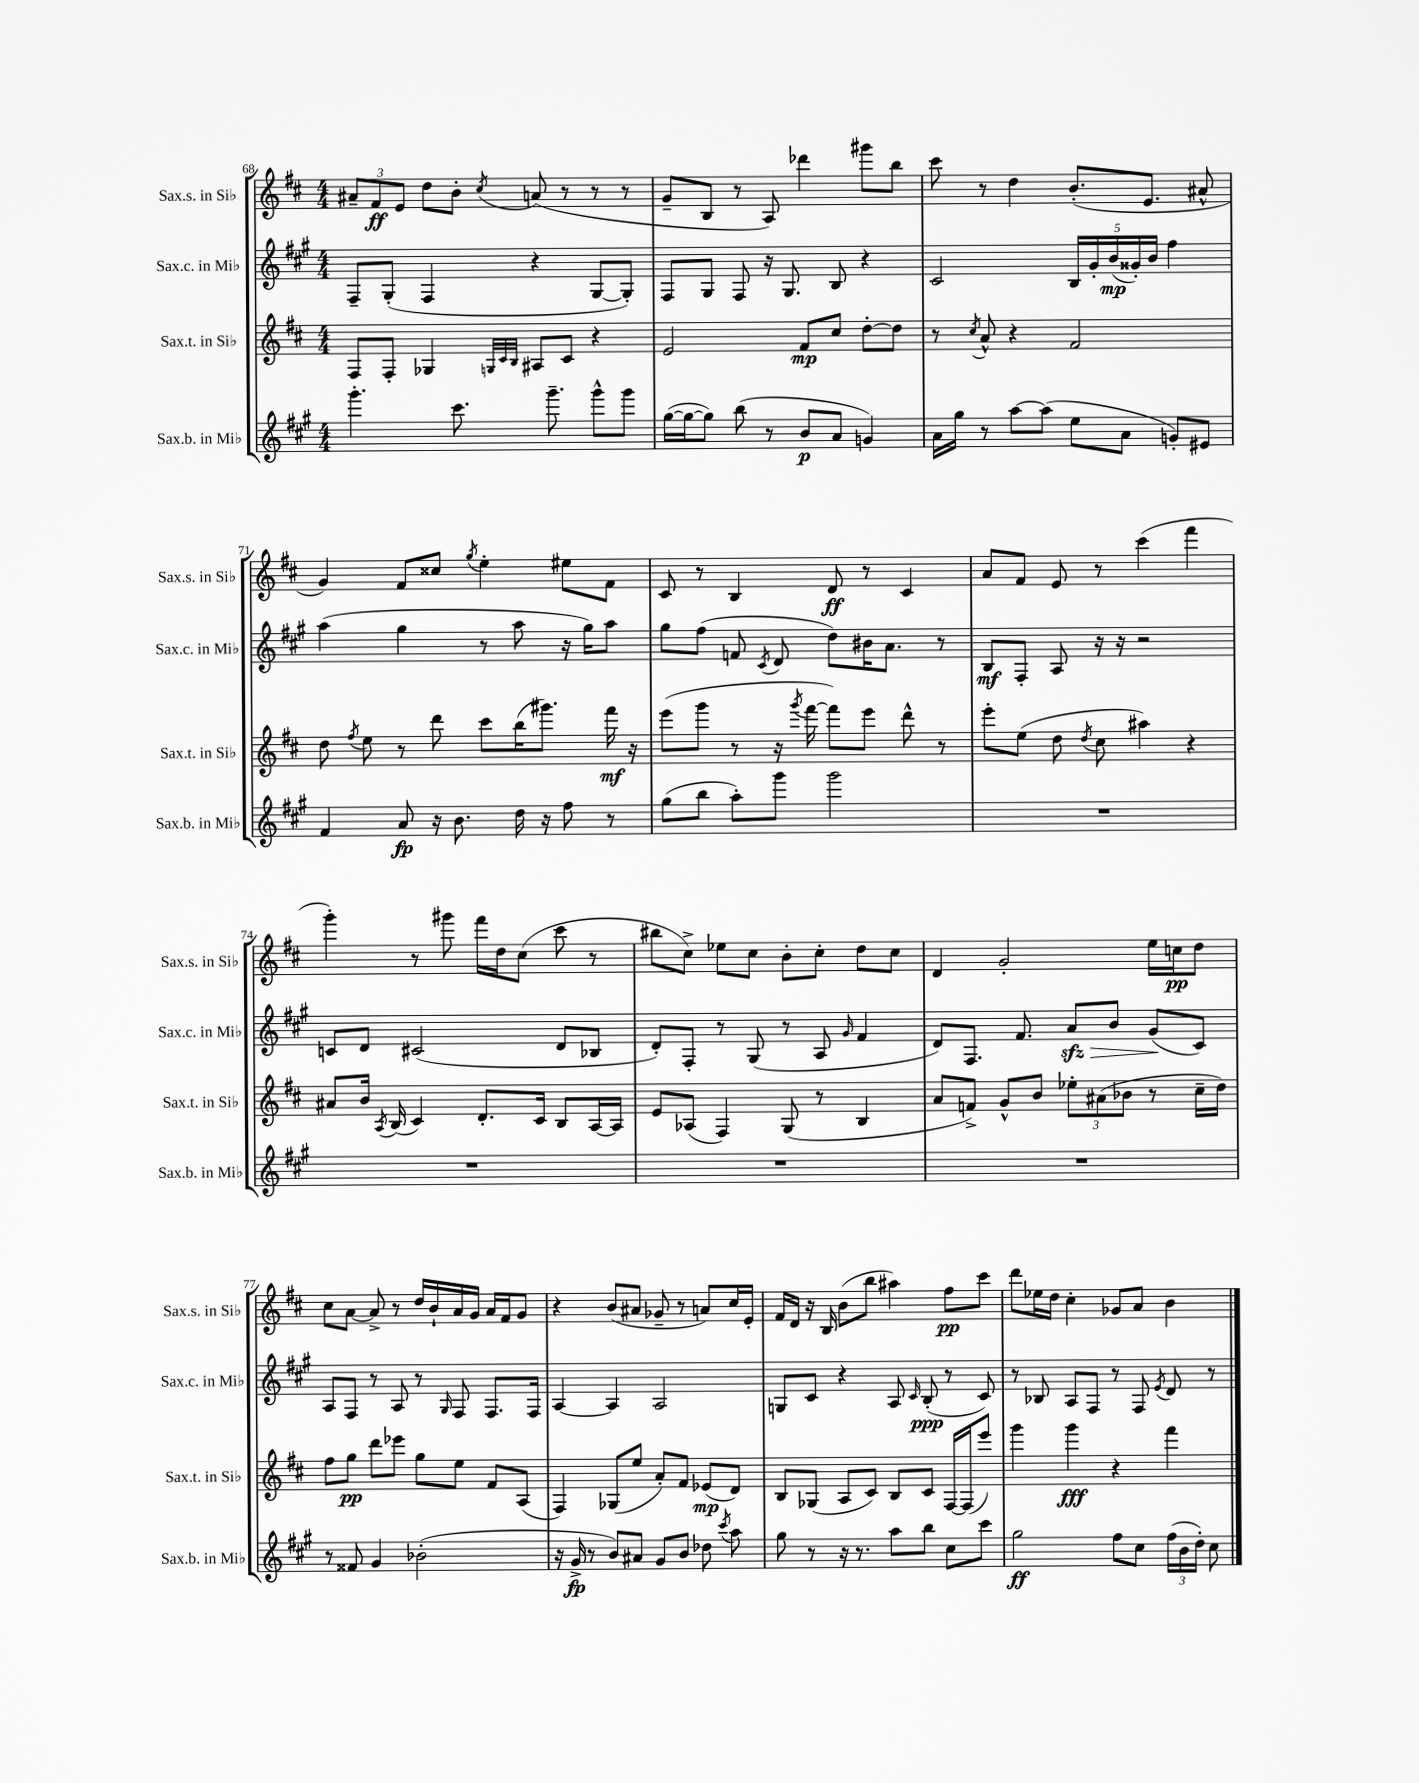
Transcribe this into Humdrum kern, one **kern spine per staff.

**kern	**dynam	**kern	**dynam	**kern	**dynam	**kern	**dynam
*part4	*part4	*part3	*part3	*part2	*part2	*part1	*part1
*staff4	*staff4	*staff3	*staff3	*staff2	*staff2	*staff1	*staff1
*I"Sax.b. in Mi♭	*	*I"Sax.t. in Si♭	*	*I"Sax.c. in Mi♭	*	*I"Sax.s. in Si♭	*
*I'Sax.b. in Mi♭	*	*I'Sax.t. in Si♭	*	*I'Sax.c. in Mi♭	*	*I'Sax.s. in Si♭	*
*clefG2	*	*clefG2	*	*clefG2	*	*clefG2	*
*k[f#c#g#]	*	*k[f#c#]	*	*k[f#c#g#]	*	*k[f#c#]	*
*M4/4	*	*M4/4	*	*M4/4	*	*M4/4	*
=68	=68	=68	=68	=68	=68	=68	=68
4.ggg#'\	.	8F#/L	.	8F#~/L	.	12a#X~/L	.
.	.	.	.	.	.	12f#/	ff
.	.	8F#'/J	.	(8G#'/J	.	.	.
.	.	.	.	.	.	12e/J	.
.	.	4G-X/	.	4F#/	.	8dd\L	.
8.ccc#\	.	.	.	.	.	8b'\J	.
.	.	32qqGn/LLL	.	.	.	.	.
.	.	32qqc#/	.	.	.	.	.
.	.	32qqB/JJJ	.	.	.	8qcc#/	.
.	.	8A#X/L	.	4r	.	(8an/	.
8.ggg#~\	.	.	.	.	.	.	.
.	.	8c#/J	.	.	.	8r	.
8ggg#^^\L	.	4r	.	[8G#/L	.	8r	.
8ggg#\J	.	.	.	8G#'/J])	.	8r	.
=69	=69	=69	=69	=69	=69	=69	=69
([16gg#\LL	.	2e/	.	8F#/L	.	8g~/L	.
16gg#\J_	.	.	.	.	.	.	.
8gg#\J])	.	.	.	8G#/J	.	8B/J	.
(8bb\	.	.	.	8F#/	.	8r	.
8r	.	.	.	16r	.	8A/)	.
.	.	.	.	8.G#/	.	.	.
8b/L	p	8f#/L	mp	.	.	4ddd-X\	.
8a/J	.	8cc#/J	.	8B/	.	.	.
4gn/)	.	[8dd'\L	.	4r	.	8ggg#X\L	.
.	.	8dd\J]	.	.	.	8bb\J	.
=70	=70	=70	=70	=70	=70	=70	=70
16a\LL	.	8r	.	2c#/	.	8ccc#\	.
16gg#\JJ	.	.	.	.	.	.	.
.	.	8qcc#/	.	.	.	.	.
8r	.	8a^^/	.	.	.	8r	.
[8aa\L	.	4r	.	.	.	4dd\	.
(8aa\J]	.	.	.	.	.	.	.
8ee\L	.	2f#/	.	20B/LL	.	(8.b'/L	.
.	.	.	.	20g#'/	.	.	.
.	.	.	.	(20b/	mp	.	.
8a\J	.	.	.	.	.	.	.
.	.	.	.	20g##X'/)	.	.	.
.	.	.	.	.	.	8.e/J	.
.	.	.	.	20b/JJ	.	.	.
8gn'/L)	.	.	.	4ff#\	.	.	.
8e#X/J	.	.	.	.	.	8a#X^^/	.
!!LO:LB:g=z
=71	=71	=71	=71	=71	=71	=71	=71
4f#/	.	8dd\	.	(4aa\	.	4g/)	.
.	.	8qff#/	.	.	.	.	.
.	.	8ee\	.	.	.	.	.
8a/	fp	8r	.	4gg#\	.	8f#/L	.
16r	.	8ddd\	.	.	.	8cc##X/J	.
8.b\	.	.	.	.	.	.	.
.	.	.	.	.	.	8qgg/	.
.	.	8ccc#\L	.	8r	.	4ee'\	.
16dd\	.	(16bb\K	.	8aa\	.	.	.
16r	.	8.ggg#X\J)	.	.	.	.	.
8ff#\	.	.	.	16r	.	8ee#X\L	.
.	.	.	.	16gg#\KL)	.	.	.
8r	.	16fff#\	mf	8aa\J	.	8f#\J	.
.	.	16r	.	.	.	.	.
=72	=72	=72	=72	=72	=72	=72	=72
(8gg#\L	.	(8eee\L	.	8gg#\L	.	8c#/	.
8bb\J	.	8ggg\J	.	(8ff#\J	.	8r	.
8aa'\L)	.	8r	.	8fn/	.	4B/	.
.	.	.	.	8qc#/	.	.	.
8ggg#\J	.	16r	.	8d/	.	.	.
.	.	8qggg/	.	.	.	.	.
.	.	[16fff#\	.	.	.	.	.
2ggg#\	.	8fff#\L])	.	8dd\L)	.	8d/	ff
.	.	8eee\J	.	16b#X\K	.	8r	.
.	.	.	.	8.a\J	.	.	.
.	.	8ddd^^\	.	.	.	4c#/	.
.	.	8r	.	8r	.	.	.
=73	=73	=73	=73	=73	=73	=73	=73
1r	.	8eee'\L	.	8B/L	mf	8a/L	.
.	.	(8ee\J	.	8F#'/J	.	8f#/J	.
.	.	8dd\	.	8A/	.	8e/	.
.	.	8qdd/	.	.	.	.	.
.	.	8cc#\	.	16r	.	8r	.
.	.	.	.	16r	.	.	.
.	.	4aa#X\)	.	2r	.	(4ccc#\	.
.	.	4r	.	.	.	4fff#\	.
!!LO:LB:g=z
=74	=74	=74	=74	=74	=74	=74	=74
1r	.	8a#X/L	.	8cn/L	.	4ggg'\)	.
.	.	16b/Jk	.	8d/J	.	.	.
.	.	8qA/	.	.	.	.	.
.	.	(16B/	.	.	.	.	.
.	.	4c#/)	.	(2c#X/	.	8r	.
.	.	.	.	.	.	8ggg#X\	.
.	.	8.d'/L	.	.	.	16fff#\LL	.
.	.	.	.	.	.	16dd\J	.
.	.	.	.	.	.	(8cc#\J	.
.	.	16c#/Jk	.	.	.	.	.
.	.	8B/L	.	8d/L	.	8ccc#\	.
.	.	[16A/L	.	8B-X/J	.	8r	.
.	.	16A/JJ]	.	.	.	.	.
=75	=75	=75	=75	=75	=75	=75	=75
1r	.	8e/L	.	8d'/L)	.	8bb#X\L	.
.	.	(8A-X/J	.	8F#'/J	.	8cc#^\J)	.
.	.	4F#/)	.	8r	.	8ee-X\L	.
.	.	.	.	(8G#/	.	8cc#\J	.
.	.	(8G/	.	8r	.	8b'\L	.
.	.	8r	.	8A/	.	8cc#'\J	.
.	.	.	.	16qqg#/	.	.	.
.	.	4B/	.	4f#/	.	8dd\L	.
.	.	.	.	.	.	8cc#\J	.
=76	=76	=76	=76	=76	=76	=76	=76
1r	.	8a/L	.	8d/L)	.	4d/	.
.	.	8fn^/J)	.	8.F#/J	.	.	.
.	.	8g^^/L	.	.	.	2g'/	.
.	.	.	.	8.f#/	.	.	.
.	.	8b/J	.	.	.	.	.
!	!	!	!	!	!LO:HP:b	!	!
.	.	12ee-X'\L	.	8azz/L	>	.	.
.	.	(12a#X\	.	.	.	.	.
.	.	.	.	8b/J	.	.	.
.	.	12b-X\J	.	.	.	.	.
.	.	8r	.	(8g#/L	.	16ee\LL	.
.	.	.	.	.	.	16ccn\J	pp
.	.	16cc#~\LL	.	8c#/J)	]	8dd\J	.
.	.	16dd\JJ)	.	.	.	.	.
!!LO:LB:g=z
=77	=77	=77	=77	=77	=77	=77	=77
8r	.	8ff#\L	.	8A/L	.	8cc#\L	.
8f##X/	.	8gg\J	pp	8F#/J	.	[8a\J	.
4g#/	.	8ddd\L	.	8r	.	8a^/]	.
.	.	8eee-X\J	.	8A/	.	8r	.
(2b-X'\	.	8gg\L	.	8r	.	16dd/LL	.
.	.	.	.	.	.	16b`/	.
.	.	.	.	16qqG#/	.	.	.
.	.	8ee\J	.	8F#/	.	16a/	.
.	.	.	.	.	.	16g/JJ	.
.	.	8f#/L	.	8.F#/L	.	16a/LL	.
.	.	.	.	.	.	16f#/J	.
.	.	(8A/J	.	.	.	8g/J	.
.	.	.	.	16F#/Jk	.	.	.
=78	=78	=78	=78	=78	=78	=78	=78
16r	.	4F#/)	.	[4A/	.	4r	.
16g#^/	fp	.	.	.	.	.	.
8r	.	.	.	.	.	.	.
8b/L)	.	(8G-X/L	.	4A/]	.	(8b/L	.
8a#X/J	.	8ee/J	.	.	.	8a#X/J	.
8g#/L	.	8a'/L)	.	2A/	.	8g-X~/	.
8b/J	.	8f#/J	.	.	.	8r	.
8dd-X\	.	(8e-X/L	mp	.	.	8an/L)	.
8qccc#/	.	.	.	.	.	.	.
8aa\	.	8d/J)	.	.	.	16cc#/L	.
.	.	.	.	.	.	16e'/JJ	.
=79	=79	=79	=79	=79	=79	=79	=79
8gg#\	.	8B/L	.	8Gn/L	.	16f#/LL	.
.	.	.	.	.	.	16d/JJ	.
8r	.	(8G-X/J	.	8c#/J	.	16r	.
.	.	.	.	.	.	16B/	.
16r	.	8A/L	.	4r	.	(8b\L	.
8.r	.	.	.	.	.	.	.
.	.	8c#/J)	.	.	.	8bb\J	.
8aa\L	.	8B/L	.	8A/	.	4aa#X\)	.
.	.	.	.	16qqc#/	.	.	.
8bb\J	.	8c#/J	.	(8B'/	ppp	.	.
8cc#\L	.	[16F#/LL	.	8r	.	8ff#\L	pp
.	.	(16F#/J]	.	.	.	.	.
8ccc#\J	.	8eee/J)	.	8c#/)	.	8ccc#\J	.
=80	=80	=80	=80	=80	=80	=80	=80
2gg#\	ff	4ggg\	.	8r	.	8ddd\L	.
.	.	.	.	8B-X/	.	16ee-X\L	.
.	.	.	.	.	.	16dd\JJ	.
.	.	4ggg\	fff	8A/L	.	4cc#'\	.
.	.	.	.	8F#/J	.	.	.
8ff#\L	.	4r	.	8r	.	8g-X/L	.
8cc#\J	.	.	.	8F#/	.	8a/J	.
.	.	.	.	8qe/	.	.	.
(24ff#\LL	.	4fff#\	.	8d/	.	4b\	.
24b\	.	.	.	.	.	.	.
24dd'\JJ)	.	.	.	.	.	.	.
8cc#\	.	.	.	8r	.	.	.
==	==	==	==	==	==	==	==
*-	*-	*-	*-	*-	*-	*-	*-
